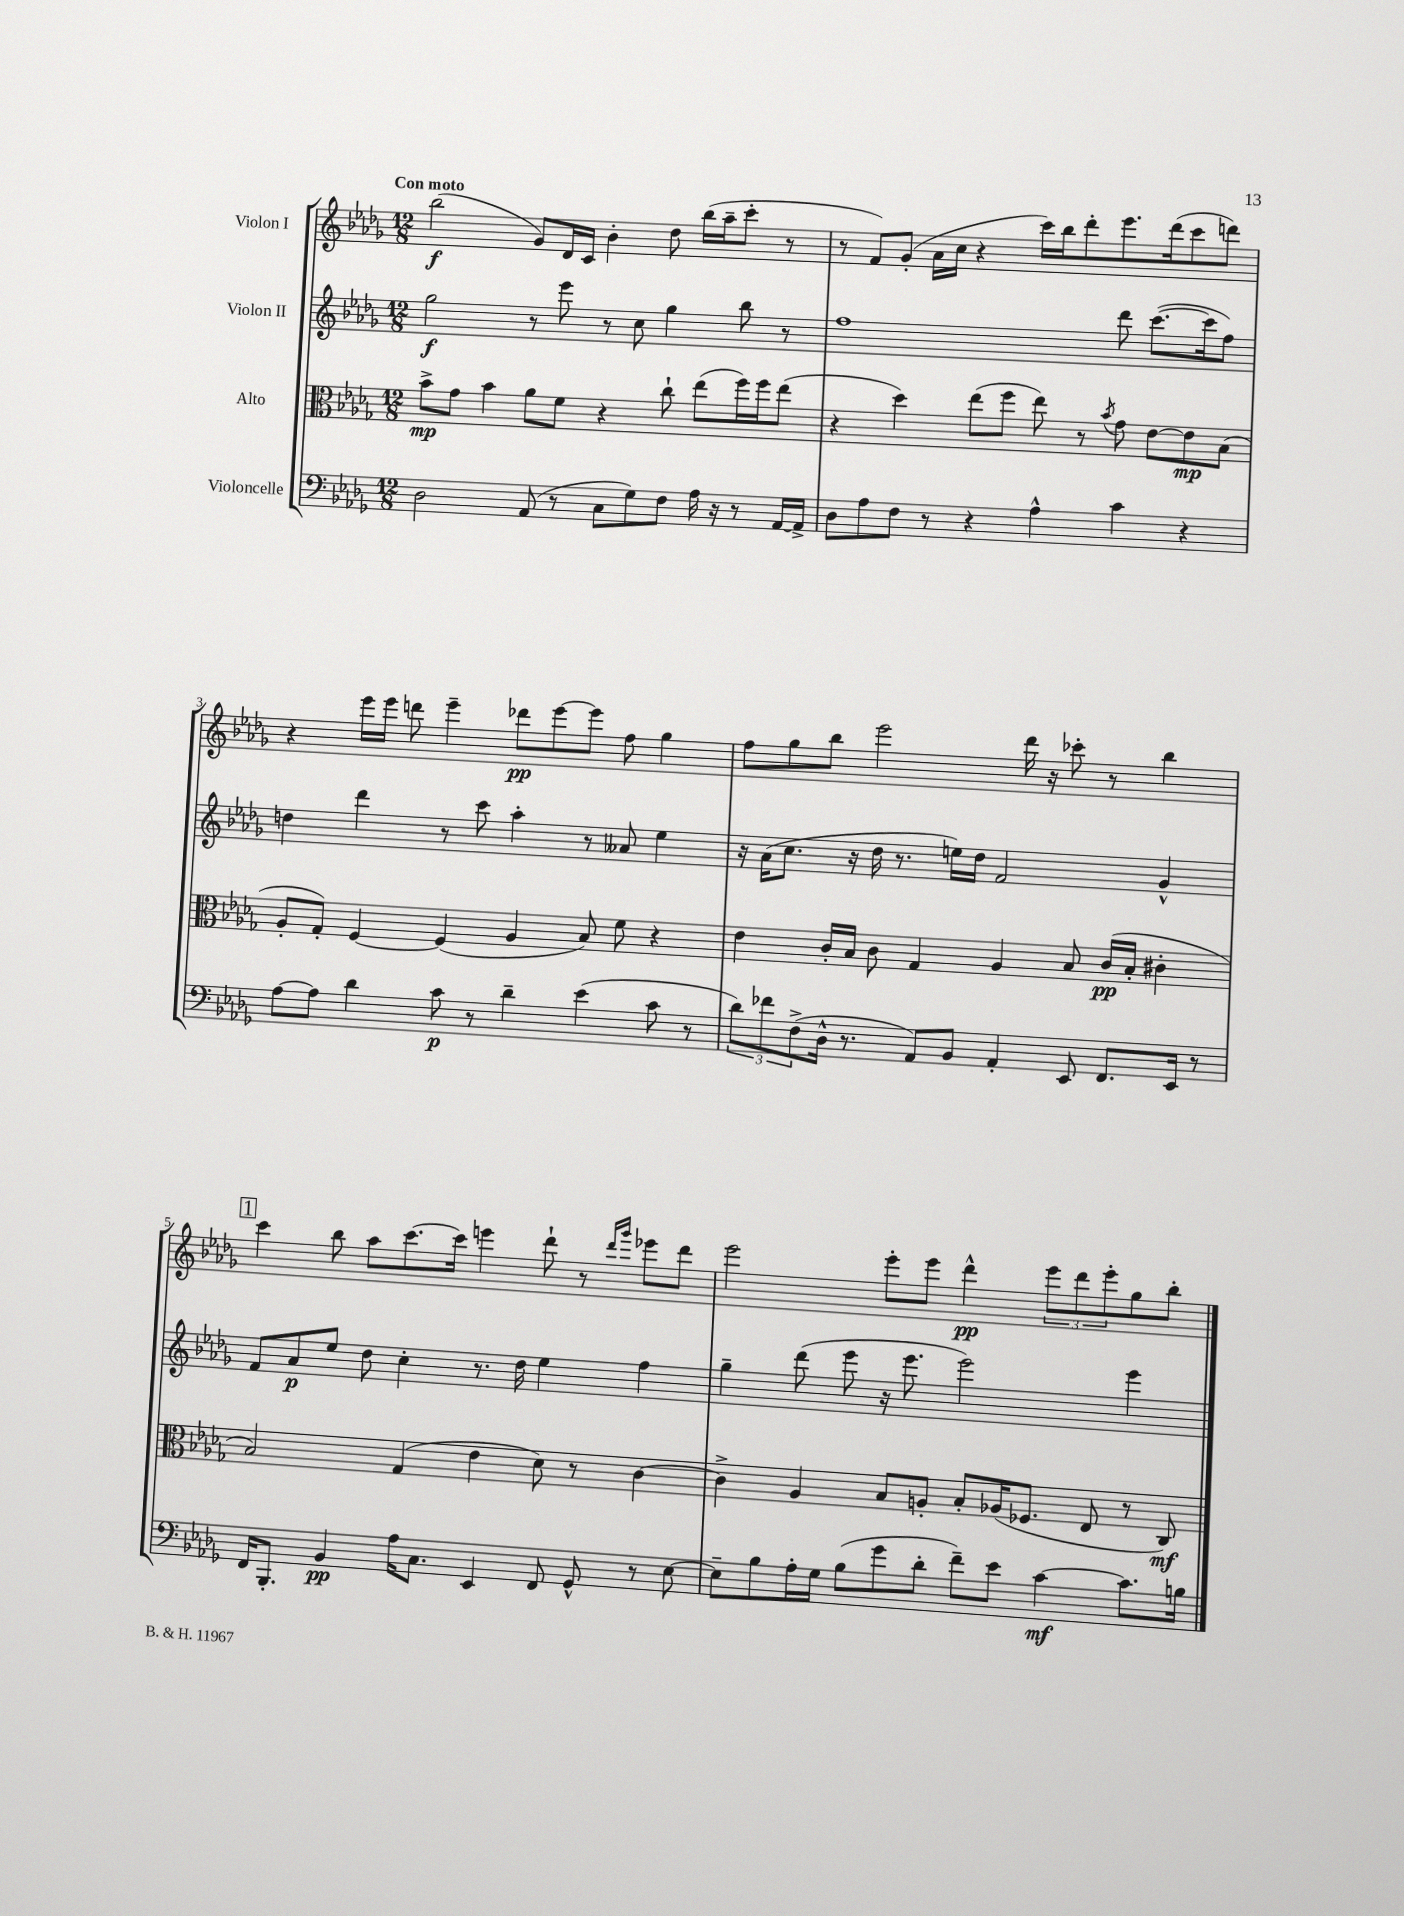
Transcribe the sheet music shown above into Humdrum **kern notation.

**kern	**kern	**kern	**kern
*staff4	*staff3	*staff2	*staff1
*clefF4	*clefC3	*clefG2	*clefG2
*k[b-e-a-d-g-]	*k[b-e-a-d-g-]	*k[b-e-a-d-g-]	*k[b-e-a-d-g-]
*M12/8	*M12/8	*M12/8	*M12/8
2D-\	8b-^\L	2gg-\	(2bb-\
.	8g-\J	.	.
.	4b-\	.	.
(8AA-/	8a-\L	8r	8g-/L)
8r	8f\J	8eee-\	16d-/L
.	.	.	16c/JJ
8C\L	4r	8r	4b-'\
8G-\)	.	8cc\	.
8F\J	8cc`\	4gg-\	8dd-\
16A-\	(8ee-\L	.	(16bb-\LL
16r	.	.	16aa-~\J
8r	16ff\L)	8bb-\	8ccc'\J
.	16ff\J	.	.
[16AA-/LL	(8ee-\J	8r	8r
16AA-^/]JJ	.	.	.
=	=	=	=
8D-\L	4r	1ff	8r
8A-\	.	.	8f/L)
8F\J	4dd-\)	.	(8g-'/J
8r	.	.	16a-\LL
.	.	.	16cc\JJ
4r	(8ee-\L	.	4r
.	8ff\J	.	.
4A-^^\	8ee-\)	.	16ccc\LL)
.	.	.	16bb-\J
.	8r	.	8ddd-'\
.	8qb-/	.	.
4c\	8g-\	8ddd-\	8.eee-\
.	[8e-\L	([8.ccc\L	.
.	.	.	(16ddd-\k
4r	8e-\]	.	8ccc\
.	.	16ccc\]k	.
.	(8B-\J	8ff\J)	8ddd\J)
=	=	=	=
[8A-\L	8A-'/L	4dd\	4r
8A-\]J	8G-'/J)	.	.
4d-\	[4F/	4ddd-\	16eee-\LL
.	.	.	16eee-\JJ
.	.	.	8ddd\
8c\	(4F/]	8r	4eee-~\
8r	.	8ccc\	.
4d-~\	4A-/	4aa-'\	8ddd-\L
.	.	.	[8eee-\
(4e-\	8B-/)	8r	8eee-\]J
.	8f\	8a--/	8ff\
8c\	4r	4ee-\	4gg-\
8r	.	.	.
=	=	=	=
12d-\L)	4e-\	16r	8ff\L
.	.	(16a-\LK	.
12f-\	.	.	.
.	.	8.cc\J	8gg-\
(12F^\	.	.	.
16D-^^\Jk	16c'/LL	.	8bb-\J
8.r	16B-/JJ	16r	.
.	8c\	16dd-\	2eee-\
.	.	8.r	.
8AA-/L)	4G-/	.	.
8BB-/J	.	16ee\LL)	.
.	.	16dd-\JJ	.
4AA-'/	4A-/	2f/	.
.	.	.	16ddd-\
.	.	.	16r
8EE-/	8B-/	.	8ccc-'\
8.FF/L	(16c/LL	.	8r
.	16B-'/JJ	.	.
.	4c#'\	4g-^^/	4bb-\
16EE-/Jk	.	.	.
8r	.	.	.
=	=	=	=
16FF/LK	2B-/)	8f/L	4ccc\
8.BBB-'/J	.	.	.
.	.	8a-/	.
4BB-/	.	8ee-/J	8bb-\
.	.	8dd-\	8aa-\L
16A-\LK	(4G-/	4cc'\	[8.ccc\
8.C\J	.	.	.
.	.	.	16ccc\]Jk
4EE-/	4e-\	8.r	4eee\
.	.	16dd-\	.
8FF/	8d-\)	4ee-\	8ddd-`\
8GG-^^/	8r	.	8r
.	.	.	16qqddd-/LL
.	.	.	16qqggg-/JJ
8r	[4c\	4ff\	8eee-\L
[8E-\	.	.	8ddd-\J
=	=	=	=
8E-~\]L	4c^\]	4gg-~\	2eee-\
8B-\	.	.	.
16A-'\L	4A-/	(8ddd-\	.
16G-\JJ	.	.	.
(8B-\L	.	8eee-\	.
8g-\	8B-/L	16r	8eee-'\L
.	.	8.eee-\	.
8d-'\J	8A'/J	.	8eee-\J
8f~\L)	8B-'/L	2eee-\)	4ddd-^^\
8e-\J	(16A-/K	.	.
.	8.F-/J	.	.
[4c\	.	.	12eee-\L
.	.	.	12ddd-\
.	8E-/	.	.
.	.	.	12eee-'\
8.c\]L	8r	4eee-\	8gg-\
.	8C/)	.	8bb-'\J
16B\Jk	.	.	.
==	==	==	==
*-	*-	*-	*-
